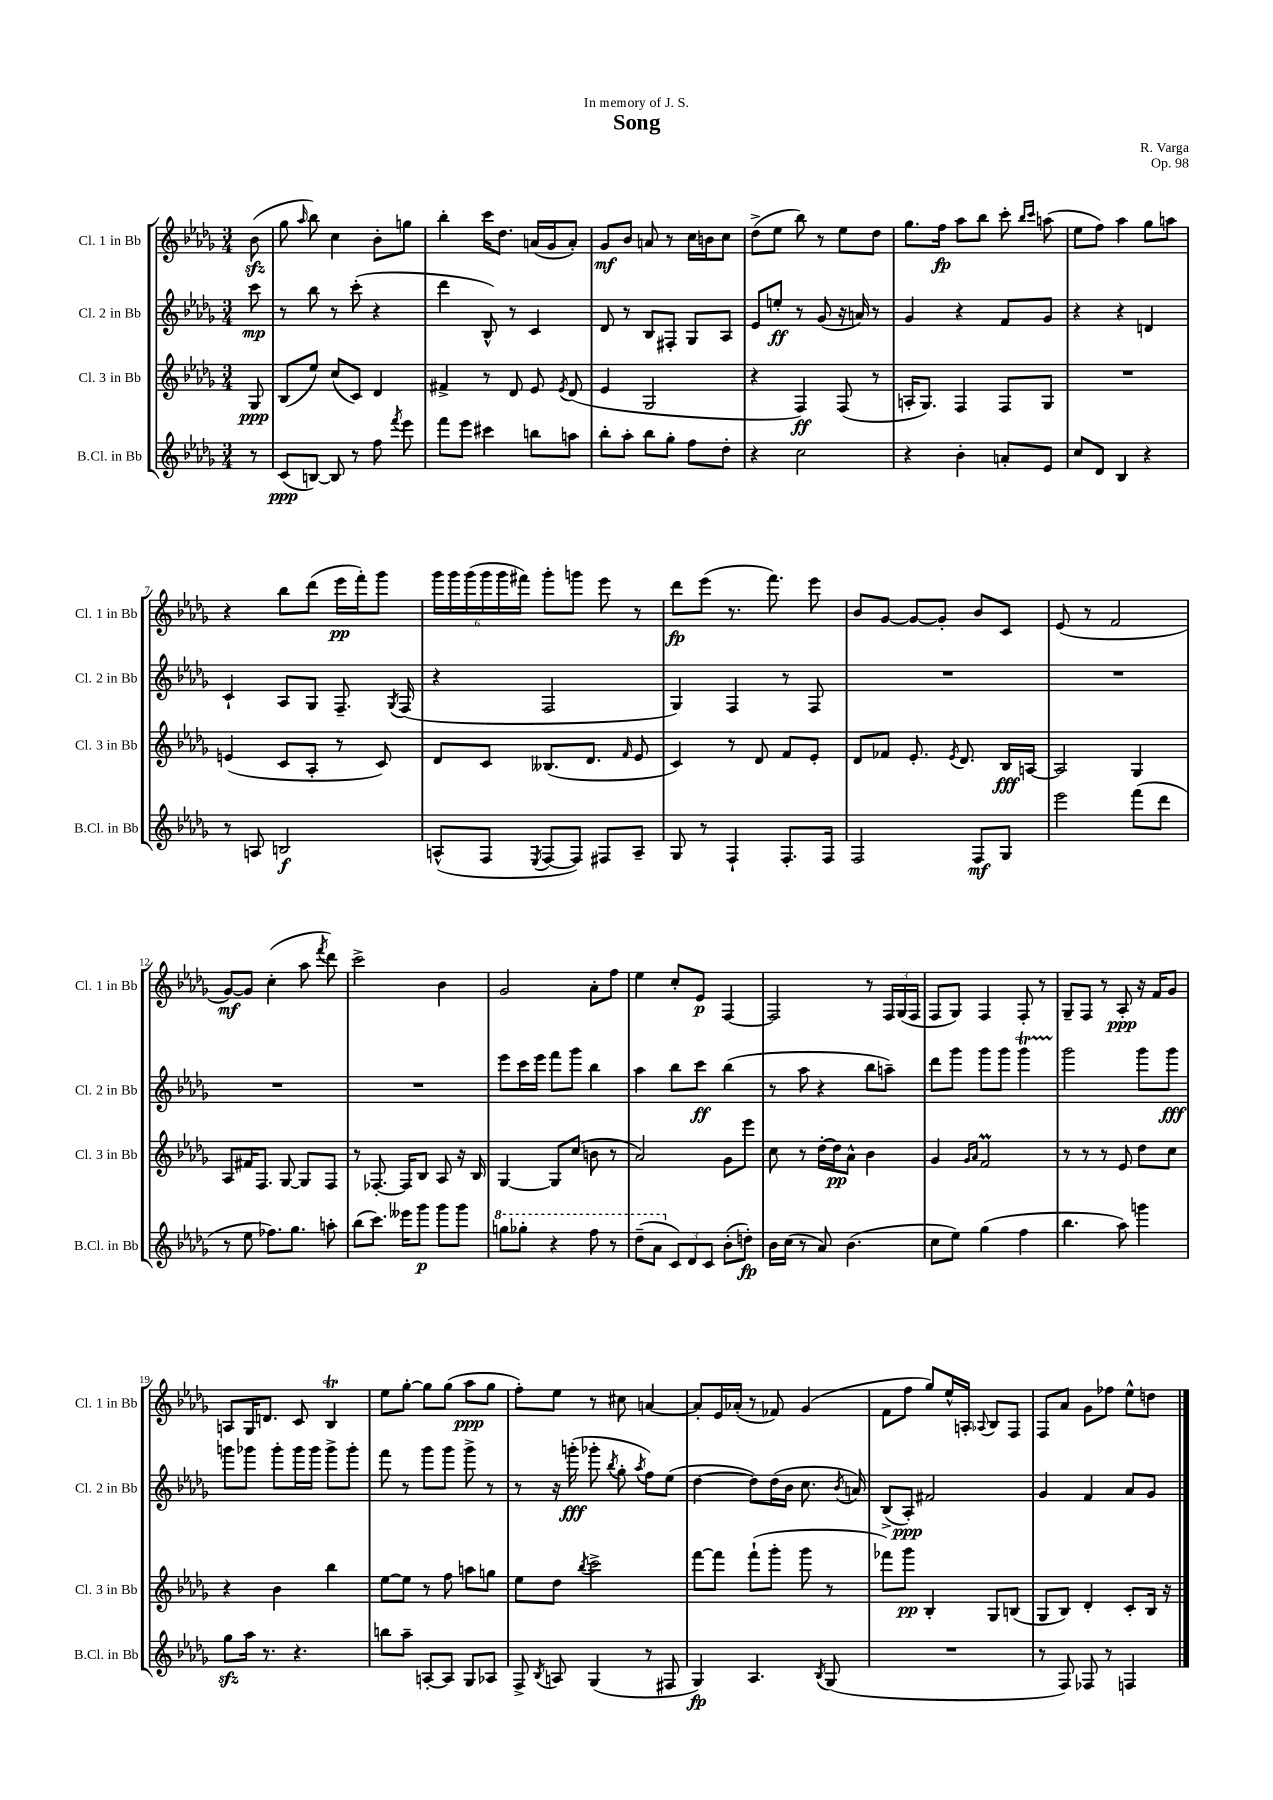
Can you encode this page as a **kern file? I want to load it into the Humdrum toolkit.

**kern	**kern	**kern	**kern
*staff4	*staff3	*staff2	*staff1
*clefG2	*clefG2	*clefG2	*clefG2
*k[b-e-a-d-g-]	*k[b-e-a-d-g-]	*k[b-e-a-d-g-]	*k[b-e-a-d-g-]
*M3/4	*M3/4	*M3/4	*M3/4
8r	8G-	8ccc	(8b-
=	=	=	=
(8c	(8B-	8r	8gg-
.	.	.	16qqaa-
[8B)	8ee-)	8bb-	8bb-)
8B]	(8cc	8r	4cc
8r	8c)	(8ccc'	.
8ff	4d-	4r	8b-'
8qfff	.	.	.
8eee-	.	.	8gg
=	=	=	=
8fff	4f#^	4ddd-	4bb-'
8eee-	.	.	.
4ccc#	8r	8B-^^)	16ccc
.	.	.	8.dd-
.	8d-	8r	.
8bb	8e-	4c	(16a
.	.	.	16g-
.	8qe-	.	.
8aa	(8d-	.	8a')
=	=	=	=
8bb-'	4e-	8d-	8g-
8aa-'	.	8r	8b-
8bb-	2G-	8B-	8a
8gg-'	.	8F#'	8r
8ff	.	8G-	16cc
.	.	.	16b
8dd-'	.	8A-	8cc
=	=	=	=
4r	4r	8e-	(8dd-^
.	.	8ee'	8ee-
2cc	4F)	8r	8bb-)
.	.	(8g-	8r
.	(8F	16r	8ee-
.	.	16a)	.
.	8r	8r	8dd-
=	=	=	=
4r	16A'	4g-	8.gg-
.	8.G-)	.	.
.	.	.	16ff
4b-'	4F	4r	8aa-
.	.	.	8bb-
8a'	8F	8f	8ccc'
.	.	.	16qqbb-
.	.	.	16qqccc
8e-	8G-	8g-	(8aa
=	=	=	=
8cc	2.r	4r	8ee-
8d-	.	.	8ff)
4B-	.	4r	4aa-
4r	.	4d	8gg-
.	.	.	8aa
=	=	=	=
8r	(4e	4c`	4r
8A	.	.	.
2B	8c	8A-	8bb-
.	8A-'	8G-	(8ddd-
.	8r	8.F~	16eee-
.	.	.	16fff')
.	8c)	.	8ggg-
.	.	8qG-	.
.	.	(16F	.
=	=	=	=
(8A^^	8d-	4r	24ggg-
.	.	.	24ggg-
.	.	.	(24ggg-
8F	8c	.	24ggg-
.	.	.	24ggg-
.	.	.	24fff#)
8qE-	.	.	.
[8F	(8.B--	2F	8ggg-'
8F])	.	.	8ggg
.	8.d-	.	.
8F#	.	.	8eee-
.	16qqf	.	.
8A~	8e-	.	8r
=	=	=	=
8G-	4c)	4G-)	8ddd-
8r	.	.	(8eee-
4F`	8r	4F	8.r
.	8d-	.	.
.	.	.	8.fff)
8.F'	8f	8r	.
.	8e-'	8F	8eee-
16F	.	.	.
=	=	=	=
2F	8d-	2.r	8b-
.	8f-	.	[8g-
.	8.e-'	.	8g-_
.	.	.	8g-']
.	8qe-	.	.
.	8.d-	.	.
8F	.	.	8b-
8G-	16B-	.	8c
.	[16A	.	.
=	=	=	=
2eee-	2A]	2.r	(8e-
.	.	.	8r
.	.	.	2f
(8fff	4G-	.	.
8ddd-	.	.	.
=	=	=	=
8r	8A-	2.r	[8g-)
8ee-	16f#	.	8g-]
.	8.F	.	.
8.ff-)	.	.	(4cc'
.	[8G-	.	.
8.gg-	.	.	.
.	8G-]	.	8aa-
.	.	.	8qfff
8aa'	8F	.	8ddd-)
=	=	=	=
(8bb-	8r	2.r	2ccc^
8.ccc)	[8.F-'	.	.
16eee--	16F-]	.	.
8ggg-	8B-	.	.
8ggg-	8A-	.	4b-
8ggg-	16r	.	.
.	16B-	.	.
=	=	=	=
8ggg	[4G-	8eee-	2g-
8ggg-'	.	16ccc	.
.	.	16eee-	.
4r	8G-]	8fff	.
.	(8cc	8ggg-	.
8fff	8b	4bb-	8a-'
8r	8r	.	8ff
=	=	=	=
(8ddd-~	2a-)	4aa-	4ee-
8aa-	.	.	.
12c)	.	8bb-	8cc'
12d-	.	.	.
.	.	8ccc	8e-
12c	.	.	.
(8b-'	8g-	(4bb-	[4F
8dd')	8eee-	.	.
=	=	=	=
16b-	8cc	8r	2F]
(16cc	.	.	.
8r	8r	8aa-	.
8a-)	[16dd-'	4r	.
.	16dd-]	.	.
(4.b-	8a-^^	.	.
.	4b-	8bb-	8r
.	.	8aa~)	24F
.	.	.	(24G-
.	.	.	24F
=	=	=	=
8cc	4g-	8ddd-	8F
8ee-)	.	8ggg-	8G-)
.	16qqg-	.	.
.	16qqa-	.	.
(4gg-	2f	8ggg-	4F
.	.	8ggg-	.
4ff	.	4ggg-	8F'
.	.	.	8r
=	=	=	=
4.bb-	8r	2ggg-	8G-~
.	8r	.	8F
.	8r	.	8r
8aa-)	8e-	.	8A-'
4ggg	8dd-	8ggg-	16r
.	.	.	16f
.	8cc	8ggg-	8g-
=	=	=	=
8gg-	4r	8ggg	8A
16aa-	.	8ggg-	16G-
8.r	.	.	8.d
.	4b-	8ggg-'	.
4.r	.	16ggg-	8c
.	.	16ggg-	.
.	4bb-	8ggg-^	4B-
.	.	8ggg-'	.
=	=	=	=
8bb	[8ee-	8fff	8ee-
8aa-~	8ee-]	8r	[8gg-'
[8A'	8r	8ggg-	8gg-]
8A]	8ff	8ggg-	(8gg-
8G-	8aa	8ggg-^	8aa-
8A-	8gg	8r	8gg-
=	=	=	=
8F^	8ee-	8r	8ff')
8qB-	.	.	.
8A	8dd-	16r	8ee-
.	.	(16ggg'	.
.	8qbb-	.	.
(4G-	2ccc^	8ggg-'	8r
.	.	8qbb-	.
.	.	8gg-'	8cc#
.	.	8qaa-	.
8r	.	8ff)	[4a
8F#	.	(8ee-	.
=	=	=	=
4G-)	[8fff	[4dd-	8a']
.	8fff]	.	16e-
.	.	.	(16a-'
4.A-	(8fff`	8dd-])	8r
.	8ggg-'	(16dd-	8f-)
.	.	16b-	.
.	8ggg-	8.cc	(4g-
8qB-	.	.	.
(8G-	8r	.	.
.	.	8qb-	.
.	.	16a)	.
=	=	=	=
2.r	8fff-)	(8B-^	8f
.	8ggg-	8A-')	8ff
.	4B-'	2f#	8gg-)
.	.	.	16ee-^^
.	.	.	16A'
.	.	.	8qqA-
.	8G-	.	8B-
.	(8B	.	8F
=	=	=	=
8r	8G-	4g-	8F
8F)	8B-)	.	8a-
8F-	4d-'	4f	8g-
8r	.	.	8ff-
4F	8c'	8a-	8ee-^^
.	16B-	8g-	8dd
.	16r	.	.
==	==	==	==
*-	*-	*-	*-
